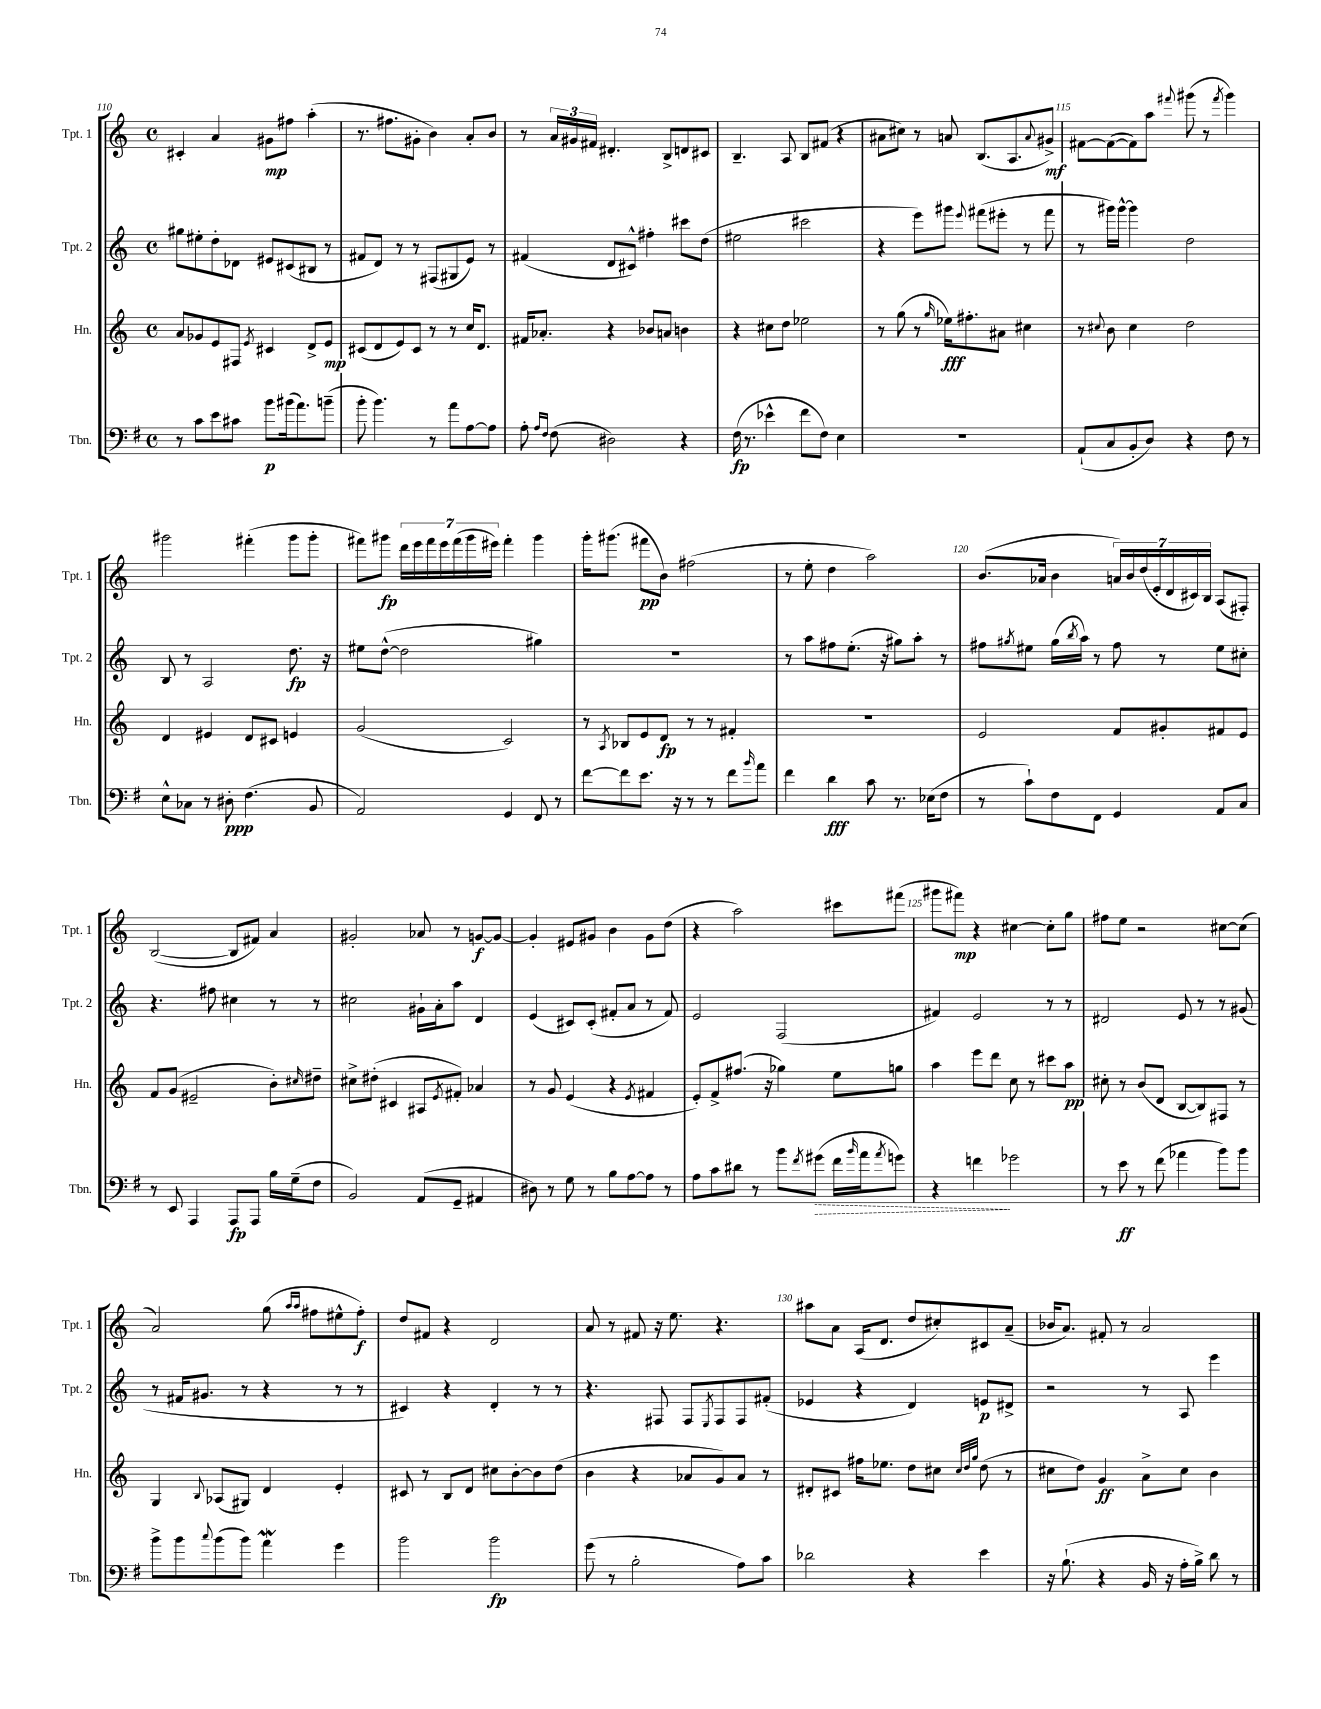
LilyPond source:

<<
\new StaffGroup <<
\new Staff = "s0" \with { instrumentName = "Tpt. 1" shortInstrumentName = "Tpt. 1" } {
    \clef treble \key c \major \defaultTimeSignature \time 4/4
    cis'4-. a'4 gis'8\mp fis''8 a''4-.( |
    r8. fis''8. gis'8-. b'4) a'8-. b'8 |
    r8 \tuplet 3/2 { a'16 gis'16 fis'16 } dis'4.-. b8-> d'8 cis'8 |
    b4.-- a8 b8 fis'8( r4 |
    ais'8 cis''8) r8 a'8 b8.( a8. \appoggiatura { a'8 } gis'8->\mf) |
    fis'8~ fis'8~( fis'8) a''8 \appoggiatura { fis'''8 } gis'''8( r8 \acciaccatura { fis'''8 } gis'''4) |
    gis'''2 fis'''4-.( gis'''8 gis'''8-. |
    fis'''8) gis'''8\fp \tuplet 7/4 { d'''16 e'''16 fis'''16 e'''16 fis'''16( gis'''16 eis'''16) } fis'''4-. gis'''4 |
    g'''16-. gis'''8.( fis'''8\pp b'8) fis''2( |
    r8 e''8-. d''4 a''2) |
    b'8.( aes'16 b'4 \tuplet 7/4 { a'16) b'16 d''16( e'16-. d'16 cis'16) b16 } a8( fis8-.) |
    b2~( b8 fis'8) a'4 |
    gis'2-. aes'8 r8 g'8~\f g'8~ |
    g'4-. eis'8 gis'8 b'4 gis'8 d''8( |
    r4 a''2) cis'''8 fis'''8( |
    gis'''8 fis'''8\mp) r4 cis''4~ cis''8-. g''8 |
    fis''8 e''8 r2 cis''8~ cis''8( |
    a'2) g''8( \grace { a''16 a''16 } fis''8 eis''8-^ fis''8-.\f) |
    d''8 fis'8 r4 d'2 |
    a'8 r8 fis'8 r16 e''8. r4. |
    ais''8 a'8 a16( d'8. d''8 cis''8-.) cis'8 a'8--( |
    bes'16 a'8.) fis'8-. r8 a'2 \bar "|." |
}
\new Staff = "s1" \with { instrumentName = "Tpt. 2" shortInstrumentName = "Tpt. 2" } {
    \clef treble \key c \major \defaultTimeSignature \time 4/4
    gis''8 eis''8-. d''8-. des'8 eis'8 cis'8( bis8 r8 |
    fis'8 d'8) r8 r8 fis8( gis8 e'8) r8 |
    fis'4( d'8 cis'8-^) fis''4-. cis'''8 d''8( |
    eis''2 cis'''2 |
    r4 e'''8) gis'''8 \appoggiatura { e'''8 } fis'''8( eis'''8-. r8 fis'''8 |
    r8 gis'''16) gis'''16~-^ gis'''4 d''2 |
    b8 r8 a2 d''8.\fp r16 |
    eis''8 d''8~-^( d''2 gis''4) |
    R1 |
    r8 a''8 fis''8 e''8.-.( r16 gis''8) a''8-. r8 |
    fis''8 \acciaccatura { gis''8 } eis''8 gis''16( \acciaccatura { b''8 } a''16) r8 fis''8 r8 eis''8 cis''8-. |
    r4. fis''8 cis''4 r8 r8 |
    cis''2 gis'16-! a'16-. a''8 d'4 |
    e'4( cis'8) cis'8-.( fis'8-. a'8 r8 fis'8) |
    e'2 f2( |
    fis'4) e'2 r8 r8 |
    dis'2 e'8 r8 r8 gis'8( |
    r8 fis'16 gis'8. r8 r4 r8 r8 |
    cis'4) r4 d'4-. r8 r8 |
    r4. fis8 fis8 \acciaccatura { e8 } fis8 fis8 fis'8-.( |
    ees'4 r4 d'4) e'8\p dis'8-> |
    r2 r8 a8 e'''4 \bar "|." |
}
\new Staff = "s2" \with { instrumentName = "Hn." shortInstrumentName = "Hn." } {
    \clef treble \key c \major \defaultTimeSignature \time 4/4
    a'8 ges'8 e'8 fis8 \acciaccatura { e'8 } cis'4 d'8-> e'8\mp |
    cis'8( d'8 e'8) cis'8 r8 r8 c''16 d'8. |
    fis'16 aes'8.-. r4 bes'8 a'8 b'4 |
    r4 cis''8 d''8 ees''2 |
    r8 g''8( r8 \grace { g''16 } ees''16\fff) fis''8.-. ais'8 cis''4 |
    r8 \appoggiatura { cis''8 } b'8 cis''4 d''2 |
    d'4 eis'4 d'8 cis'8 e'4 |
    g'2( c'2) |
    r8 \acciaccatura { a8 } bes8 e'8 d'8\fp r8 r8 fis'4-. |
    R1 |
    e'2 f'8 gis'8-. fis'8 e'8 |
    f'8 g'8( eis'2-- b'8-.) \grace { cis''16 } dis''8-- |
    cis''8-> dis''8-.( cis'4 ais8 \acciaccatura { e'8 } fis'8-.) aes'4 |
    r8 g'8 e'4( r4 \acciaccatura { e'8 } fis'4 |
    e'8-.) f'8-> fis''8.( r16 ges''4) e''8 g''8 |
    a''4 e'''8 d'''8 c''8 r8 cis'''8 a''8\pp |
    cis''8-. r8 b'8( d'8 b8~ b8) fis8 r8 |
    g4 \appoggiatura { b8 } aes8( gis8) d'4 e'4-. |
    cis'8 r8 b8 d'8 cis''8 b'8~-. b'8 d''8( |
    b'4 r4 aes'8 g'8) aes'8 r8 |
    dis'8-. cis'8 fis''16 ees''8. d''8 cis''8 \grace { cis''32 d''32 g''32 } d''8( r8 |
    cis''8 d''8) g'4\ff a'8-> cis''8 b'4 \bar "|." |
}
\new Staff = "s3" \with { instrumentName = "Tbn." shortInstrumentName = "Tbn." } {
    \clef bass \key g \major \defaultTimeSignature \time 4/4
    r8 c'8 e'8 cis'8 b'8\p bis'16( a'8.) b'8--( |
    b'8-. b'4.) r8 a'8 a8~ a8 |
    a8-. \grace { a16 fis16 } fis8( dis2) r4 |
    fis16\fp( r8. ees'4-^ fis'8 fis8) e4 |
    R1 |
    a,8-!( c8 b,8-. d8) r4 fis8 r8 |
    e8-^ ces8 r8 dis8-.\ppp fis4.( b,8 |
    a,2) g,4 fis,8 r8 |
    fis'8~ fis'8 e'8. r16 r8 r8 fis'8 \grace { b'16 } a'8 |
    fis'4 d'4\fff c'8 r8. ees16( fis8 |
    r8 c'8-!) fis8 fis,8 g,4 a,8 c8 |
    r8 e,8 a,,4 a,,8\fp a,,8 b16 g16--( fis8 |
    b,2) a,8( g,8-- ais,4 |
    dis8) r8 g8 r8 b8 a8~ a8 r8 |
    a8 c'8 dis'8 r8 b'8 \acciaccatura { fis'8 } \once \override Hairpin.style = #'dashed-line gis'8\>( fis'16 \grace { b'16 } a'16 \acciaccatura { a'8 } g'8) |
    r4 f'4\! ges'2 |
    r8 e'8\ff r8 fis'8( aes'4 b'8) b'8 |
    b'8-> b'8 \appoggiatura { c''8 } b'8( b'8) a'4\mordent g'4 |
    b'2 b'2\fp |
    g'8( r8 b2-. a8) c'8 |
    des'2 r4 e'4 |
    r16 b8.-!( r4 b,16 r16 a16-. b16->) d'8 r8 \bar "|." |
}
>>
>>
\layout { \context { \Score currentBarNumber = #110 \override BarNumber.break-visibility = ##(#f #t #t) barNumberVisibility = #(every-nth-bar-number-visible 5) } }
